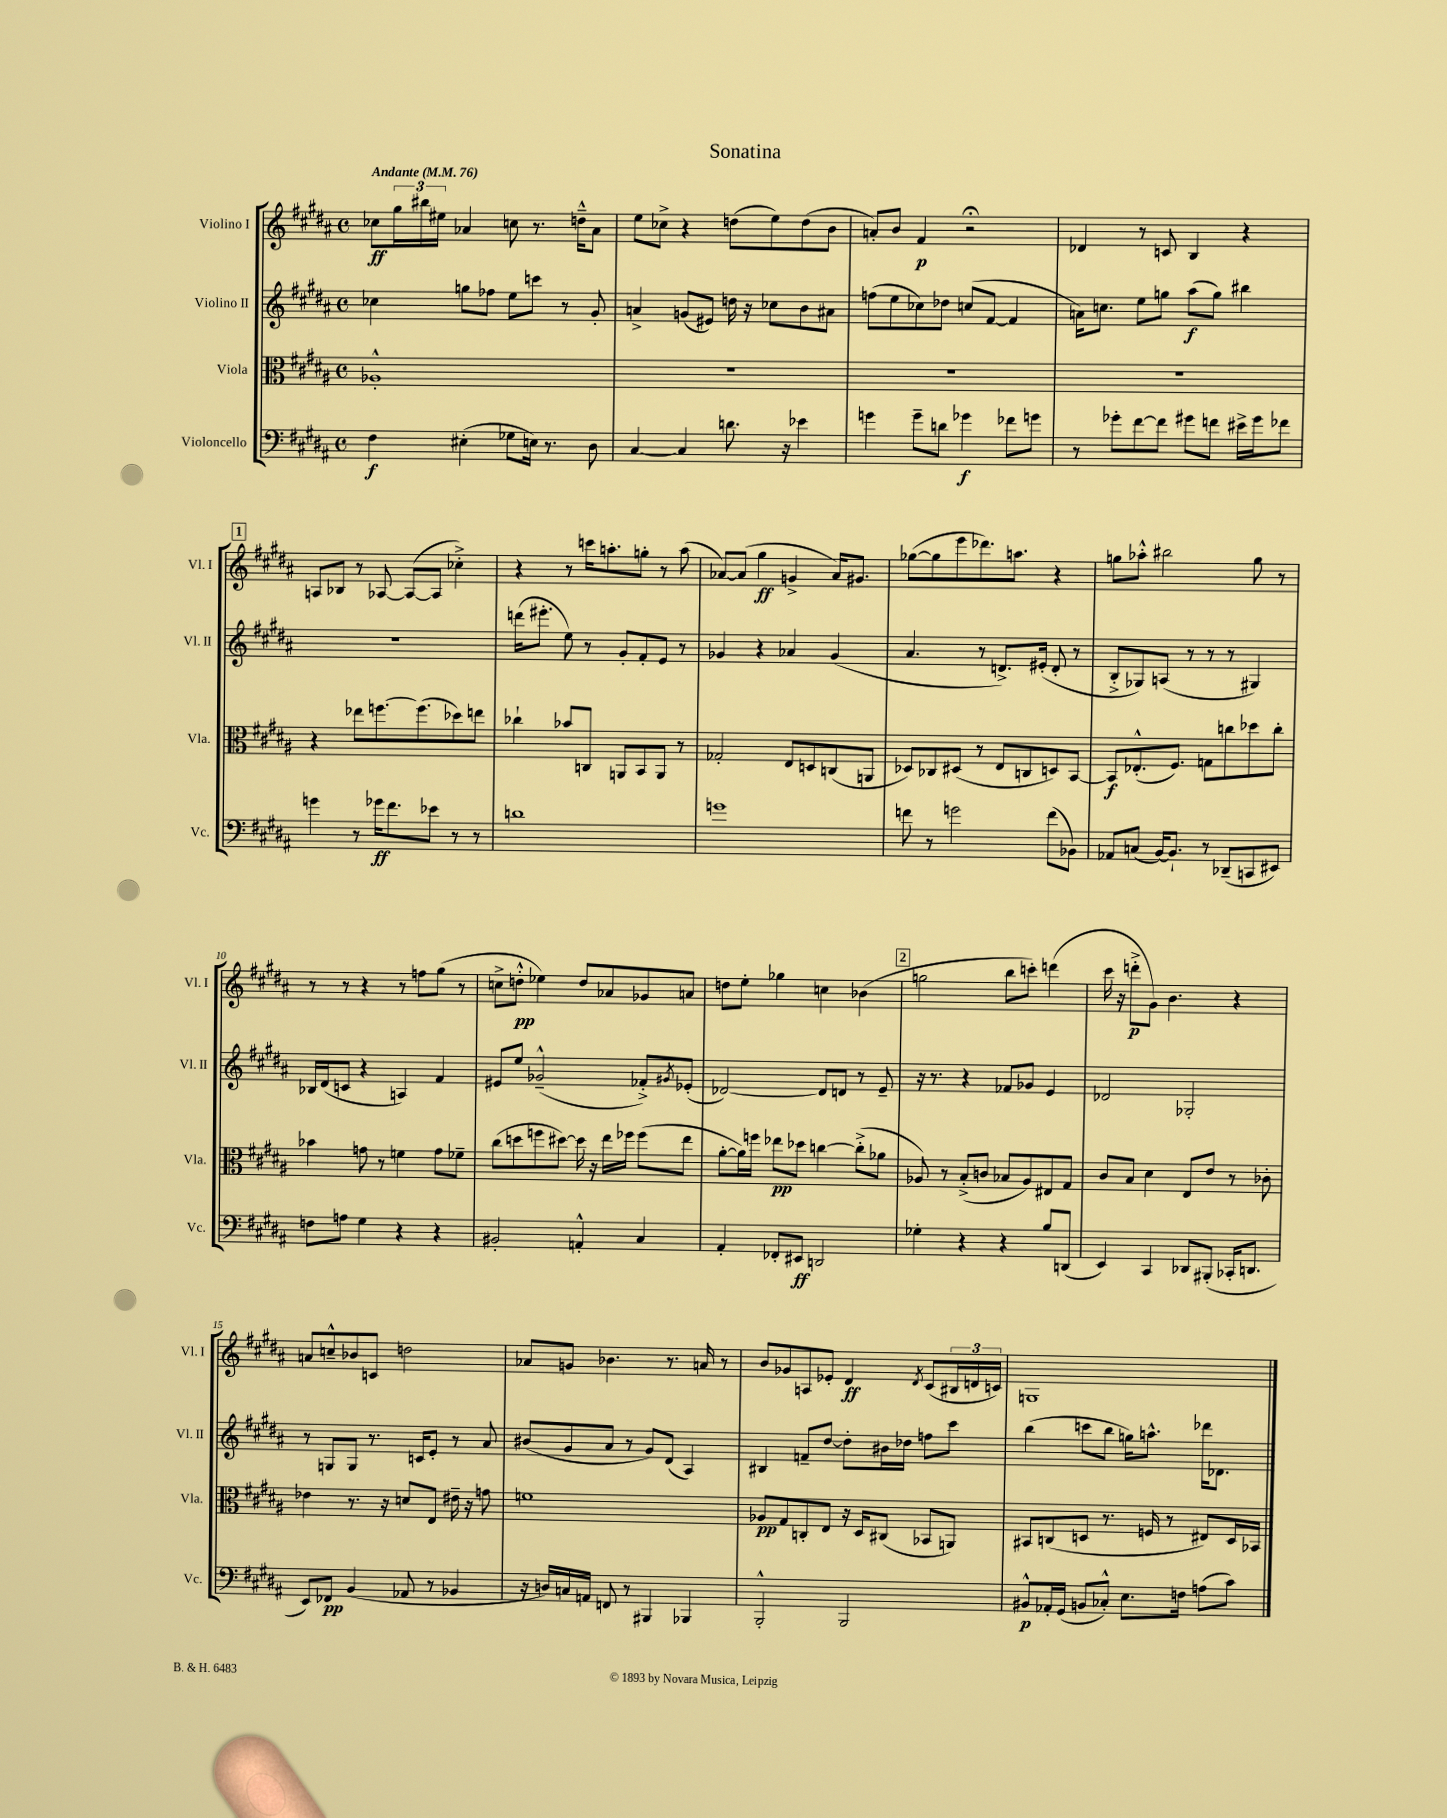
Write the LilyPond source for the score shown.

\header { title = "Sonatina" }
<<
\new StaffGroup <<
\new Staff = "s0" \with { instrumentName = "Violino I" shortInstrumentName = "Vl. I" } {
    \clef treble \key b \major \defaultTimeSignature \time 4/4 \tempo "Andante" 4 = 76
    ces''8\ff \tuplet 3/2 { gis''16 bis''16 eis''16 } aes'4 c''8 r8. d''16---^ aes'8 |
    e''8 ces''8-> r4 d''8( e''8) d''8( b'8 |
    a'8-.) b'8 fis'4\p r2\fermata |
    des'4 r8 c'8 b4 r4 |
    \mark \markup { \box "1" } a8 bes8 r8 aes8~ aes8~( aes8 ces''4-.->) |
    r4 r8 c'''16 a''8.-. g''8-. r8 a''8( |
    aes'8~) aes'8( gis''4\ff g'4-> aes'16) gis'8. |
    ges''8~( ges''8 e'''8 des'''8.) a''8. r4 |
    g''8 aes''8-.-^ bis''2 g''8 r8 |
    r8 r8 r4 r8 f''8 gis''8( r8 |
    c''8-> d''8-.-^\pp ees''4) d''8 aes'8 ges'8 a'8 |
    d''8 e''8-. ges''4 c''4 bes'4( |
    \mark \markup { \box "2" } g''2 b''8 c'''8-.) d'''4( |
    cis'''16 r16 d'''8-.->\p gis'8) b'4. r4 |
    a'8 c''8---^ bes'8 c'8 d''2 |
    aes'8 g'8 bes'4. r8. a'16 r8 |
    b'8 ges'8 a8 ees'8-. dis'4\ff \acciaccatura { dis'8 } cis'8( \tuplet 3/2 { bis16 d'16 c'16) } |
    g1 \bar "|." |
}
\new Staff = "s1" \with { instrumentName = "Violino II" shortInstrumentName = "Vl. II" } {
    \clef treble \key b \major \defaultTimeSignature \time 4/4
    ces''4 g''8 fes''8 e''8 c'''8 r8 gis'8-. |
    a'4-> g'8( eis'8) d''16 r16 ces''8 b'8 ais'8 |
    f''8( e''8 ces''8) des''8 c''8( fis'8~ fis'4 |
    a'16) c''8. e''8 g''8 ais''8\f( g''8) bis''4 |
    \mark \markup { \box "1" } R1 |
    d'''16( eis'''8.-. e''8) r8 gis'8-. fis'8-. e'8 r8 |
    ges'4 r4 aes'4 ges'4( |
    ais'4. r8 d'8.->) eis'16-.( d'8-. r8 |
    b8-.-> ges8) a8( r8 r8 r8 gis4) |
    bes16 dis'16( c'8 r4 a4) fis'4 |
    eis'8 e''8 ges'2---^( fes'8-.->) \acciaccatura { gis'8 } ees'8-.( |
    des'2~) des'8 d'8 r8 e'8-- |
    \mark \markup { \box "2" } r16 r8. r4 fes'8 ges'8 e'4 |
    des'2 ges2-. |
    r8 g8 g8 r8. c'16 e'8-. r8 ais'8 |
    bis'8( gis'8 ais'8 r8 gis'8) dis'8( ais4) |
    bis4 f'8-- dis''8~ dis''8-. bis'16 des''16 f''8 cis'''8 |
    b''4( c'''8 b''8 g''16) a''8.-^ des'''16 des'8. \bar "|." |
}
\new Staff = "s2" \with { instrumentName = "Viola" shortInstrumentName = "Vla." } {
    \clef alto \key b \major \defaultTimeSignature \time 4/4
    aes1-.-^ |
    R1 |
    R1 |
    R1 |
    \mark \markup { \box "1" } r4 ees''8 f''8.~ f''8.( des''8) e''8 |
    ces''4-! bes'8 c8 a,8 b,8 a,8 r8 |
    ges2-. e8 d8 c8( a,8 |
    des8) ces8 dis8( r8 e8 c8 d8) b,8~ |
    b,8\f ees8.-.-^( fis8.) g8 c''8 des''8 c''8-. |
    bes'4 g'8 r8 f'4 g'8 fes'8-- |
    cis''8( d''8 f''8 dis''8~) dis''16 r16 e''16 fes''16 fes''8( e''8 |
    ais'8~-. ais'16) f''16 ees''8\pp des''8 c''4~ c''8-.->( aes'8 |
    \mark \markup { \box "2" } aes8) r8 b8-.->( c'8 bes8 aes8) eis8 gis8 |
    cis'8 b8 dis'4 e8 e'8 r8 ces'8-. |
    ees'4 r8. r16 d'8 e8 eis'16-- r16 g'8 |
    f'1 |
    aes8\pp gis8 c8-. e8 r16 dis16 cis8( bes,8 a,8) |
    bis,8 c8( d8 r8. f16 r8 eis8) d16 bes,16 \bar "|." |
}
\new Staff = "s3" \with { instrumentName = "Violoncello" shortInstrumentName = "Vc." } {
    \clef bass \key b \major \defaultTimeSignature \time 4/4
    fis4\f eis4-.( ges8 e16) r8. dis8 |
    cis4~ cis4 d'8. r16 ees'4 |
    g'4 g'8-- d'8 ges'4\f fes'8 g'8 |
    r8 ges'8-. fis'8~ fis'8 gis'8 f'8 eis'16-> gis'16 fes'8 |
    \mark \markup { \box "1" } g'4 r8 ges'16\ff fis'8. ees'8 r8 r8 |
    d'1 |
    g'1 |
    f'8 r8 g'2 f'8( bes,8) |
    aes,8 c8( b,16~) b,8.-! r8 des,8--( c,8 eis,8) |
    f8 a8 gis4 r4 r4 |
    bis,2-. a,4-.-^ cis4 |
    ais,4-. fes,8-. eis,8\ff d,2 |
    \mark \markup { \box "2" } ges4-. r4 r4 b8 d,8( |
    e,4) cis,4 des,8 bis,,8-.( ces,16-. d,8. |
    e,8) fes,8\pp b,4( aes,8 r8 bes,4 |
    r16 d16) c16 a,16 f,8 r8 bis,,4 bes,,4 |
    b,,2-.-^ b,,2 |
    bis,8-^\p aes,16-. gis,16( b,8 ces8-.-^) e8. f16 a8( cis'8) \bar "|." |
}
>>
>>
